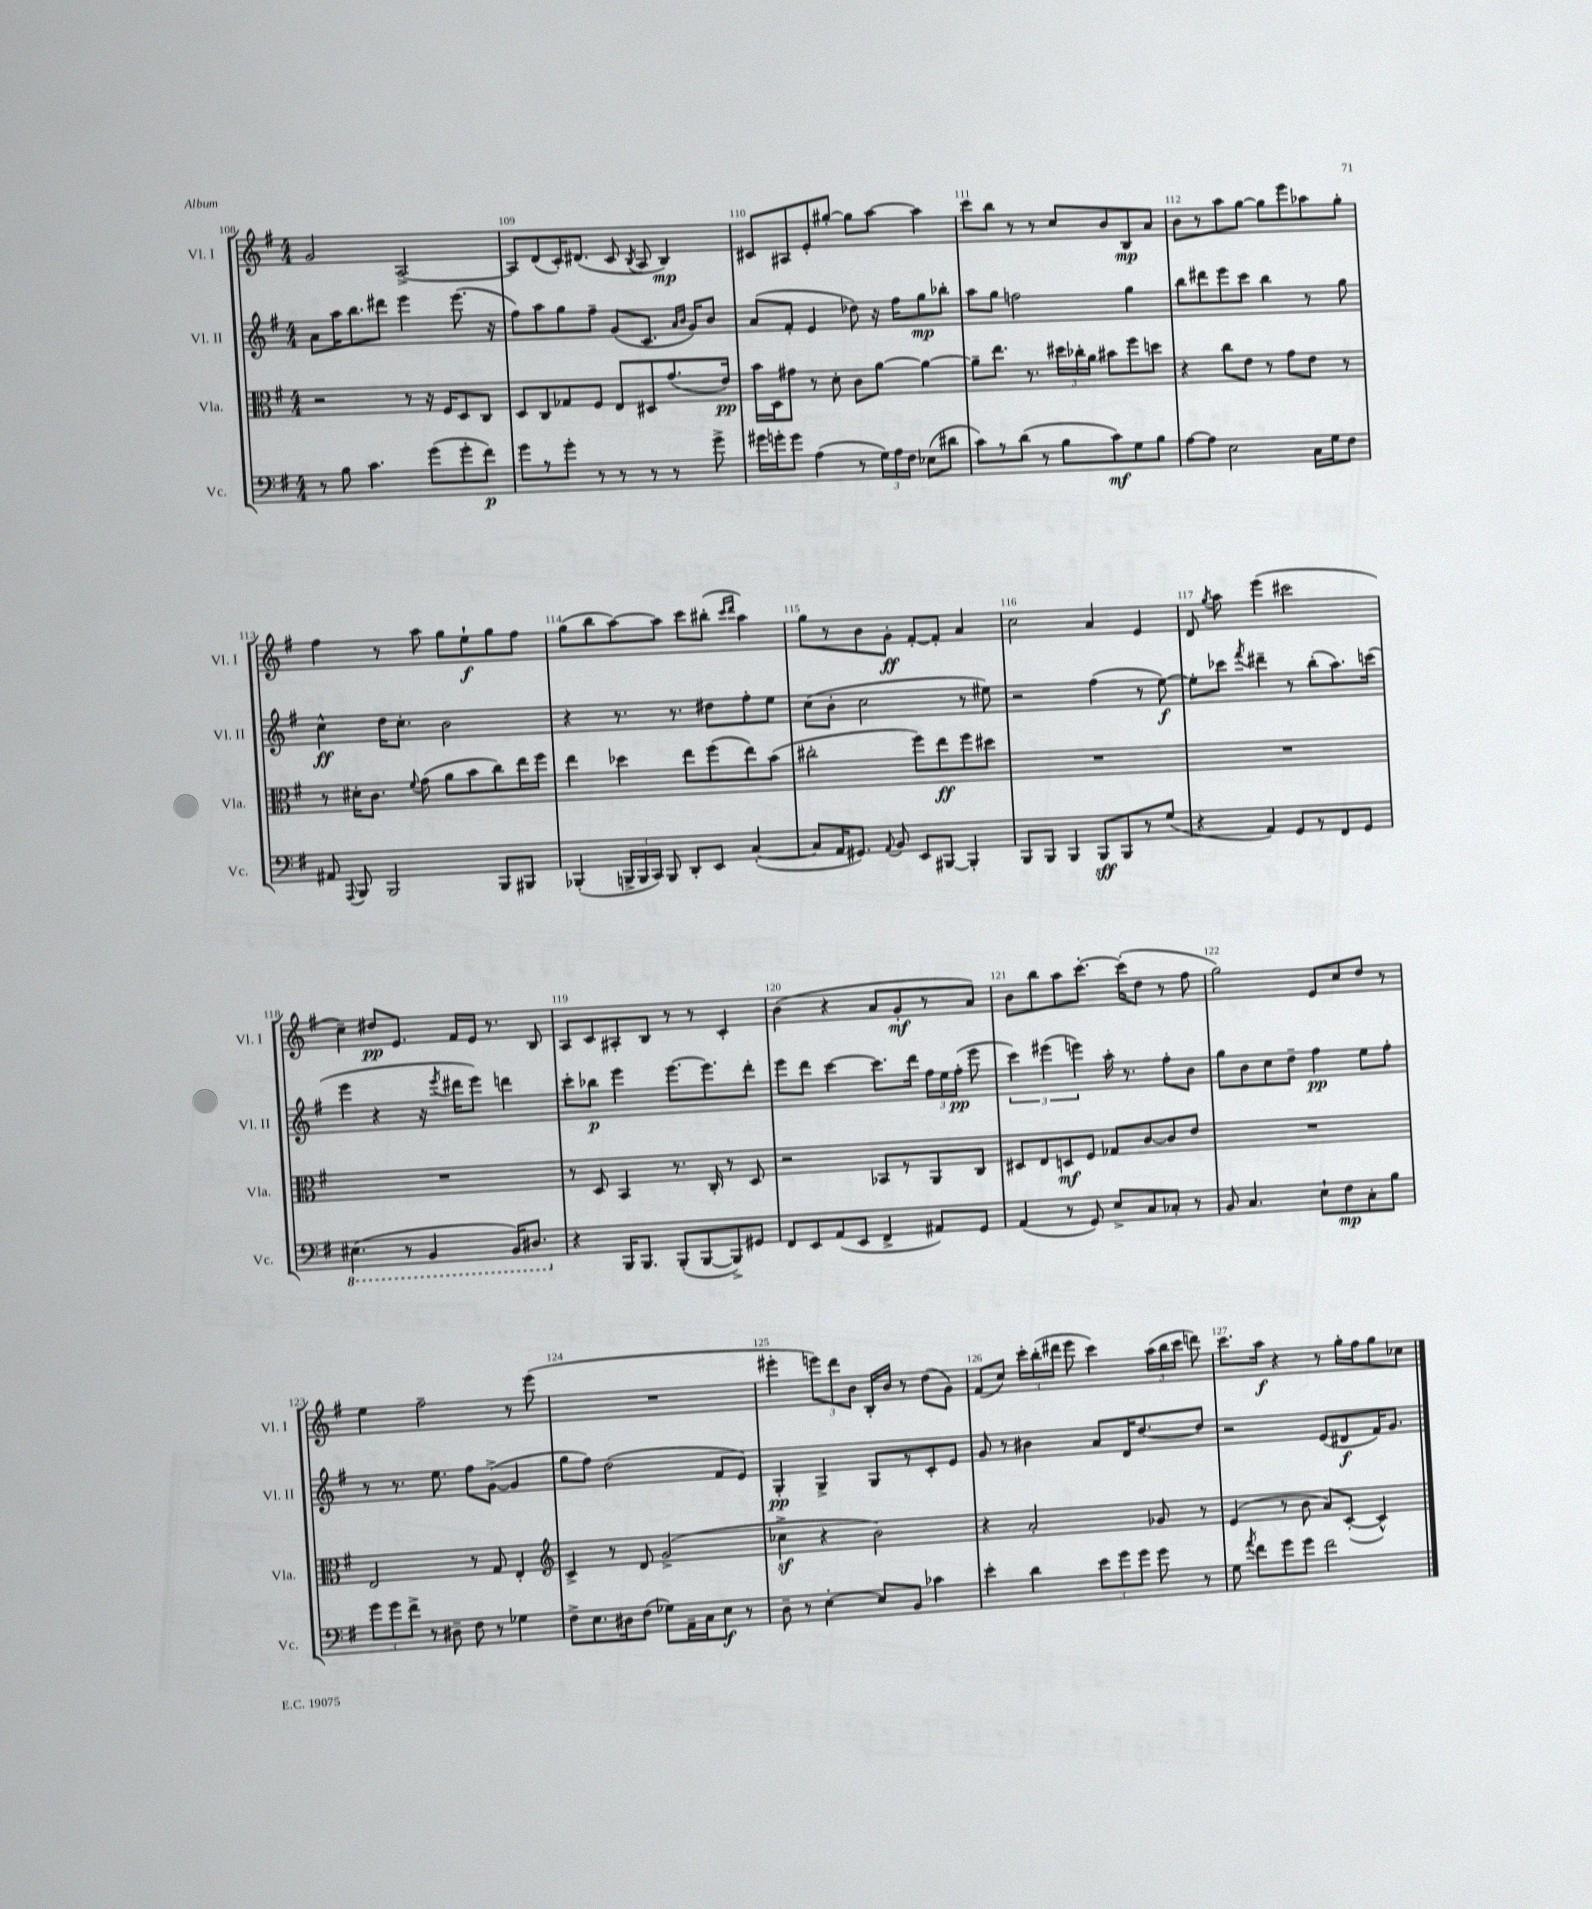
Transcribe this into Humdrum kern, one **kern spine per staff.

**kern	**kern	**kern	**kern
*staff4	*staff3	*staff2	*staff1
*clefF4	*clefC3	*clefG2	*clefG2
*k[f#]	*k[f#]	*k[f#]	*k[f#]
*M4/4	*M4/4	*M4/4	*M4/4
8r	2r	8a	2g
8B	.	16aa	.
.	.	8.bb	.
4.c	.	.	.
.	.	8ddd#	.
.	8r	4eee	[2A^
(8g	16r	.	.
.	16F#	.	.
8g'	8D	(8.eee	.
8f#)	8C	.	.
.	.	16r	.
=	=	=	=
8g	8D	8ff#)	8A]
8r	8C	8aa	(8d
8g'	8G-	8gg	16c')
.	.	.	(8.d#
8r	8F#	8ff#~	.
8r	8E	(8g	8c
.	.	.	8qB
8r	8D#	8.c	8A
8r	(8.g	.	4B)
.	.	16qqa	.
.	.	16qqb	.
.	.	16g)	.
8g^	.	8b	.
.	16e)	.	.
=	=	=	=
16g#	16b	(8a	8c#
16g'	16D	.	.
8g	8g#	8f#'	8A#
(4A	8r	4e	8e'
.	8d'	.	[8gg#'
8r	8c	8dd-)	8gg#]
24G)	[8a	16r	[8aa
24A	.	.	.
.	.	16ff#	.
24F#	.	.	.
(8E-	4a_	8gg	4aa]
8d#	.	8bb-'	.
=	=	=	=
8c)	8a~]	8aa	8ccc
8r	8.ee	8gg	8bb
(8d	.	2ff	8r
.	8.r	.	.
8r	.	.	8r
8B	24dd#	.	8cc
.	24cc-'	.	.
.	24a	.	.
8c)	8b#	.	8b
8G	8ff#	4gg	8B
8B	8dd	.	8a
=	=	=	=
[8A	4r	8bb	8b
8A]	.	8ddd#	8r
2E	8cc	8eee	8aa
.	8e	8ccc	[8gg
.	8r	4bb	8gg]
.	8g	.	8eee
16C	8e	8r	8aa-
16G	.	.	.
8F#	8r	8gg	8gg'
=	=	=	=
8AA#	8r	4cc^^	4ff#
8qqAAA	.	.	.
8BBB	16d#'	.	.
.	8.c	.	.
2BBB	.	16dd	8r
.	.	8.cc'	.
.	8qqf#	.	.
.	(8g	.	8aa
.	8a	2b	8gg
.	8b	.	8ee`
8BBB	8cc)	.	8gg
8BBB#	16ee	.	8ff#
.	16ff#	.	.
=	=	=	=
(4BBB-'	4ee	4r	(8gg
.	.	.	8bb
24BBB^	4dd-	8.r	[8aa)
24BBB	.	.	.
24CC)	.	.	.
8BBB	.	.	8aa]
.	.	8.r	.
8DD'	8ee	.	8ccc
8EE	(8ff#	8dd#	(8bb#'
.	.	.	16qqccc
.	.	.	16qqddd
([4C'	8ee)	8ff#'	4aa)
.	(8b	8ee	.
=	=	=	=
8C]	2cc#'	(8cc	8gg
16AA	.	8b'	8r
8.GG#)	.	.	.
.	.	2cc	8b
8qqAA	.	.	.
8BB	.	.	8g'
8EE	8ff#)	.	[8f#'
[8BBB#	8ee	.	8f#']
4BBB#']	8ff#	8r	4a
.	8dd#	8ee#)	.
=	=	=	=
8BBB	1r	2r	2cc
8BBB	.	.	.
4BBB	.	.	.
8BBB	.	(4ff#	4a
8BBB	.	.	.
8r	.	8r	4e
(8G	.	[8ee)	.
=	=	=	=
4r	1r	8ee']	8d
.	.	.	8qgg
.	.	8ccc-	8aa
.	.	8qfff#	.
4AA)	.	4ddd#~	(4eee
8GG	.	8r	2ccc#
8r	.	(8bb'	.
8FF#	.	8.aa)	.
8GG	.	.	.
.	.	(16ccc	.
=	=	=	=
(4.EE#	1r	4eee	4cc~)
.	.	4r	8dd#
8r	.	.	8.e
4BBB	.	16r	.
.	.	8qeee	.
.	.	16ddd#	16f#
.	.	8eee)	16e
.	.	.	8.r
16BBB)	.	4ddd	.
8.DD#	.	.	.
.	.	.	8B
=	=	=	=
4r	8r	8ccc'	8A
.	8D	8bb-	8c
16BBB	4BB	4eee	8A#'
8.BBB	.	.	.
.	.	.	8B
(8BBB'	8.r	[8.eee	8r
[8BBB	.	.	8r
.	16C'	8.eee]	.
8BBB^])	8r	.	4c'
8GG#	8D	8ddd'	.
=	=	=	=
8FF#	2r	8eee	(4b
8EE	.	8ddd	.
(8AA	.	[4ccc	4r
8EE	.	.	.
4FF#^	8BB-	8.ccc]	8a
.	8r	.	8g'
.	.	16ddd	.
8AA#)	8AA	24ff#	8r
.	.	24ee	.
.	.	(24ff#'	.
8GG	8C	8eee	8a)
=	=	=	=
(4AA	8D#	6ccc)	8b
.	8E	.	8bb
.	.	(6eee#	.
8r	8D	.	8aa
.	.	6eee)	.
8GG)	8F#	.	[8.ccc'
8E^	8G-	16aa'	.
.	.	8.r	(16ccc']
8C	[8c	.	8dd
8C-'	8c]	8ff#'	8r
8r	8e	8b	8ff#
=	=	=	=
8BB	1r	8gg	2gg)
4.C	.	8b	.
.	.	8cc	.
.	.	8dd~	.
8E`	.	4ff#	8e
8F#	.	.	8cc
8C'	.	8ee	8dd
8B	.	8ff#'	8r
=	=	=	=
12g	2E	8r	4ee
12g	.	.	.
.	.	8.r	.
12f#^	.	.	.
8r	.	.	2ff#~
.	.	8.ee	.
8D#~	.	.	.
8F#	8r	8ff#	.
8r	8G	([8g^	.
4G-	4E'	4g]	8r
.	.	.	(8eee
=	=	=	=
*	*clefG2	*	*
8F#^	4c^	8gg	1r
8.E	.	8ff#)	.
.	8r	(2dd	.
16D#	.	.	.
(8F#	8d	.	.
8G-)	(2g^	.	.
16AA~	.	.	.
16C	.	.	.
8E	.	8f#	.
8r	.	8e)	.
=	=	=	=
8D~	4cc-^	4G'	4eee#'
8r	.	.	.
[4E'	4r	4G^	12eee)
.	.	.	12ddd
.	.	.	12b
8E]	2b)	8G	16B'
.	.	.	16b
8BB	.	8r	8r
4c-	.	8c'	(8dd
.	.	8e	8g)
=	=	=	=
4e'	4r	8g	(8f#
.	.	8r	8cc)
4d	2a'	4b#	24ccc'
.	.	.	(24bb'
.	.	.	24ddd#
.	.	.	8eee
12e	.	8a	4ccc)
12g	.	.	.
.	.	16d	.
12g	.	.	.
.	.	[8.dd	.
8g	8g-	.	(24aa
.	.	.	24bb
.	.	.	24ccc
8r	8r	8dd]	8ddd)
=	=	=	=
8G	(4e	2r	8.ccc
8qa	.	.	.
8f#	.	.	.
.	.	.	16aa
8g	8r	.	4r
8g	8b	.	.
2f#	8a)	(8e	8r
.	([8c'	8d#	16gg'
.	.	.	16ff#
.	4c^^])	16f#)	8gg
.	.	8.g	.
.	.	.	8cc-
==	==	==	==
*-	*-	*-	*-
